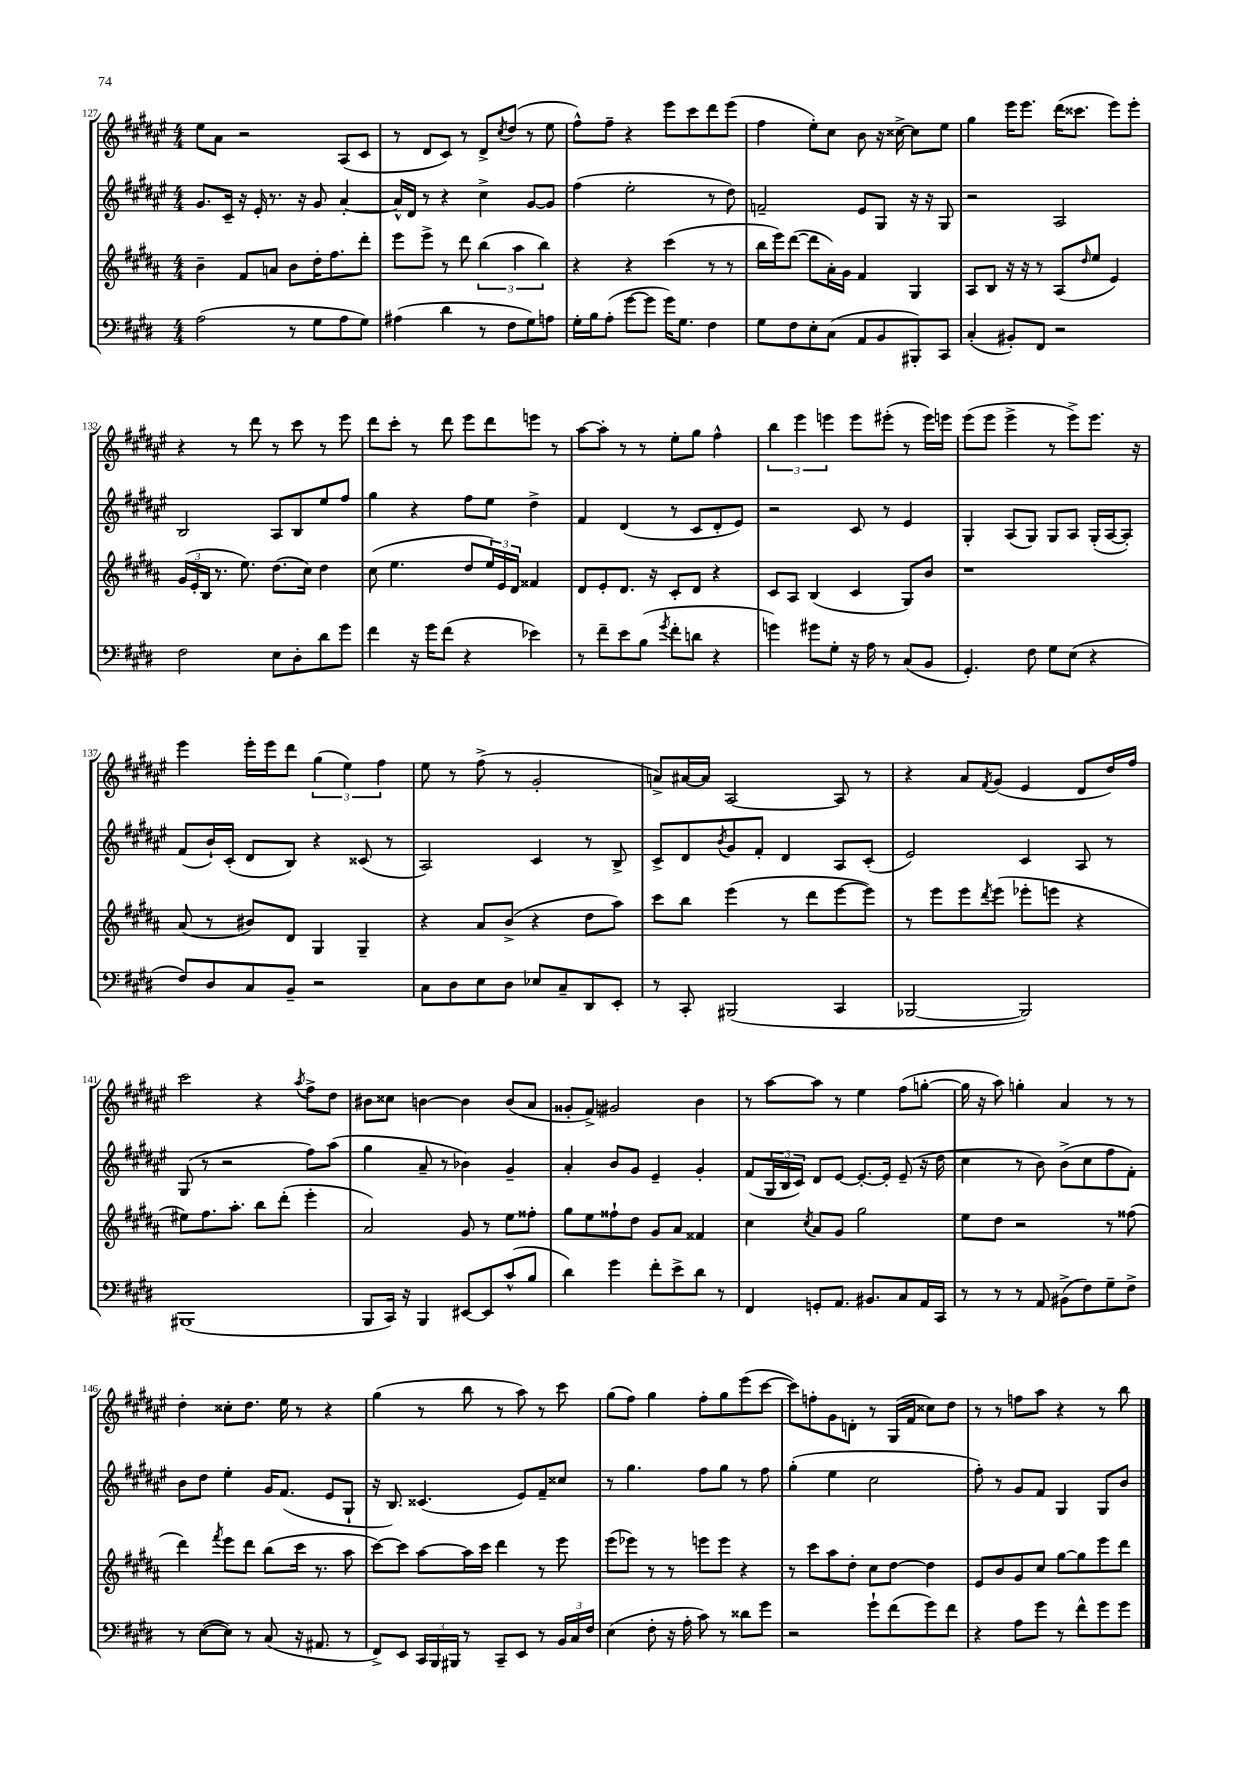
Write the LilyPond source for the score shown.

<<
\new StaffGroup <<
\new Staff = "s0" {
    \clef treble \key fis \major \numericTimeSignature \time 4/4
    eis''8 ais'8 r2 ais8( cis'8 |
    r8 dis'8 cis'8) r8 dis'8-> \acciaccatura { cis''8 } dis''8( r8 eis''8 |
    fis''8-^) fis''8-- r4 eis'''8 cis'''8 dis'''8 eis'''8( |
    fis''4 eis''8-.) cis''8 b'8 r16 cisis''16~-> cisis''8 eis''8 |
    gis''4 eis'''16 eis'''8. dis'''16( cisis'''8. eis'''8) eis'''8-. |
    r4 r8 dis'''8 r8 cis'''8 r8 eis'''8 |
    dis'''8 cis'''8-. r8 dis'''8 eis'''8 dis'''8 e'''8 r8 |
    ais''8~ ais''8-. r8 r8 eis''8-. gis''8 fis''4-^ |
    \tuplet 3/2 { b''4 eis'''4 e'''4 } e'''8 eis'''8-.( r8 eis'''16) e'''16 |
    eis'''8( eis'''8 eis'''4-> r8 eis'''8->) eis'''8. r16 |
    eis'''4 eis'''16-. eis'''16 dis'''8 \tuplet 3/2 { gis''4( eis''4) fis''4 } |
    eis''8 r8 fis''8->( r8 gis'2-. |
    a'8->) ais'16~ ais'16 ais2~ ais8 r8 |
    r4 ais'8 \acciaccatura { fis'8 } gis'8( eis'4 dis'8 dis''16) fis''16 |
    cis'''2 r4 \acciaccatura { ais''8 } fis''8-> dis''8 |
    bis'8 cisis''8 b'4~ b'4 b'8( ais'8 |
    gisis'8-. fis'8->) gis'2 b'4 |
    r8 ais''8~ ais''8 r8 eis''4 fis''8( g''8~-. |
    g''16 r16 ais''8) g''4-. ais'4 r8 r8 |
    dis''4-. cisis''8-. dis''8. eis''16 r8 r4 |
    gis''4( r8 b''8 r8 ais''8) r8 cis'''8 |
    gis''8( fis''8) gis''4 fis''8-. gis''8 eis'''8( cis'''8~ |
    cis'''8) f''8-. gis'8 d'8-. r8 gis16( fis'16 cisis''8) dis''8 |
    r8 r8 f''8 ais''8 r4 r8 b''8 \bar "|." |
}
\new Staff = "s1" {
    \clef treble \key fis \major \numericTimeSignature \time 4/4
    gis'8. cis'16-- r16 eis'16-. r8. r16 gis'8 ais'4~-. |
    ais'16-^ dis'16 r8 r4 cis''4-> gis'8~ gis'8 |
    fis''4( eis''2-. r8 dis''8) |
    f'2-- eis'8 gis8 r16 r16 gis8 |
    r2 ais2 |
    b2 ais8 b8 eis''8 fis''8 |
    gis''4 r4 fis''8 eis''8 dis''4-> |
    fis'4 dis'4( r8 cis'8 dis'8-. eis'8) |
    r2 cis'8 r8 eis'4 |
    gis4-. ais8( gis8) gis8 ais8 gis16-.( ais16~ ais8-.) |
    fis'8( b'16-!) cis'16-.( dis'8 b8) r4 cisis'8( r8 |
    ais2) cis'4 r8 b8-> |
    cis'8-> dis'8 \acciaccatura { b'8 } gis'8 fis'8-. dis'4 ais8 cis'8-.( |
    eis'2) cis'4 ais8 r8 |
    gis8( r8 r2 fis''8) ais''8( |
    gis''4 ais'8-- r8 bes'4) gis'4-- |
    ais'4-. b'8 gis'8 eis'4-- gis'4-. |
    fis'8( \tuplet 3/2 { gis16 b16 cis'16) } dis'8 eis'8~ eis'8.~-. eis'16-. eis'8--( r16 dis''16 |
    cis''4 r8 b'8) b'8->( cis''8 fis''8 fis'8-.) |
    b'8 dis''8 eis''4-. gis'16 fis'8.( eis'8 gis8-! |
    r16 b8.) cisis'4.( eis'8) fis'8-- cisis''8 |
    r8 gis''4. fis''8 gis''8 r8 fis''8 |
    gis''4-.( eis''4 cis''2 |
    fis''8-.) r8 gis'8 fis'8 gis4 gis8 b'8 \bar "|." |
}
\new Staff = "s2" {
    \clef treble \key b \major \numericTimeSignature \time 4/4
    b'4-- fis'8 a'8 b'8 dis''16-. fis''8. dis'''8-. |
    e'''8 e'''8-> r8 dis'''8 \tuplet 3/2 { b''4( ais''4 b''4) } |
    r4 r4 cis'''4( r8 r8 |
    b''16 e'''16) dis'''8~( dis'''8 ais'16-.) gis'16 fis'4 gis4 |
    ais8 b8 r16 r16 r8 ais8( \grace { dis''16 } e''8 e'4) |
    \tuplet 3/2 { gis'16( e'16-. b16 } r8. e''8.) dis''8.( cis''16) dis''4 |
    cis''8( e''4. dis''8 \tuplet 3/2 { e''16) e'16 dis'16 } fisis'4 |
    dis'8 e'8-. dis'8. r16 cis'8-. dis'8 r4 |
    cis'8 ais8 b4( cis'4 gis8) b'8 |
    r1 |
    ais'8( r8 bis'8) dis'8 gis4 gis4-- |
    r4 ais'8 b'8->( r4 dis''8 ais''8) |
    cis'''8 b''8 e'''4( r8 dis'''8 e'''8~ e'''8) |
    r8 e'''8 e'''8 \acciaccatura { dis'''8 } e'''8( ees'''8-. e'''8 r4 |
    eis''8) fis''8. ais''8.-. b''8 dis'''8-.( e'''4-. |
    ais'2) gis'8 r8 e''8 fisis''8-. |
    gis''8 e''8 fisis''8-! dis''8 gis'8 ais'8 fisis'4 |
    cis''4 \acciaccatura { cis''8 } ais'8 gis'8 gis''2 |
    e''8 dis''8 r2 r8 fisis''8( |
    dis'''4) \acciaccatura { fis'''8 } e'''8 dis'''8 b''8( cis'''16 r8. ais''8 |
    cis'''8~) cis'''8 ais''8~ ais''16 cis'''16 dis'''4 r8 e'''8 |
    e'''8( ees'''8) r8 r8 e'''8 e'''8 r4 |
    r8 cis'''8 ais''8 dis''8-. cis''8 dis''8~ dis''4 |
    e'8 b'8 gis'8 cis''8 gis''8~ gis''8 e'''8 dis'''8 \bar "|." |
}
\new Staff = "s3" {
    \clef bass \key e \major \numericTimeSignature \time 4/4
    a2( r8 gis8 a8 gis8) |
    ais4( dis'4 r8 fis8 gis8) a8 |
    gis16-. b16 a8-.( gis'8~ gis'8 gis'16) gis8. fis4 |
    gis8 fis8 e8-. cis8( a,8 b,8 bis,,8-.) cis,8 |
    cis4-.( bis,8-.) fis,8 r2 |
    fis2 e8 dis8-. dis'8 gis'8 |
    fis'4 r16 gis'16 fis'8( r4 ees'4) |
    r8 fis'8-- e'8 b8( \acciaccatura { gis'8 } fis'8-. d'8 r4 |
    g'4) gis'8 gis8-. r16 a16 r8 cis8( b,8 |
    gis,4.-.) fis8 gis8 e8( r4 |
    fis8) dis8 cis8 b,8-- r2 |
    cis8 dis8 e8 dis8 ees8 cis8-- dis,8 e,8-. |
    r8 cis,8-. bis,,2( cis,4 |
    bes,,2~ bes,,2) |
    bis,,1( |
    b,,8 cis,16) r16 b,,4 eis,8~ eis,8 cis'8-^( b8 |
    dis'4) gis'4 fis'8-. e'8-> dis'8 r8 |
    fis,4 g,8-. a,8. bis,8. cis8 a,16 cis,16 |
    r8 r8 r8 a,8 bis,8->( fis8) gis8-- fis8-> |
    r8 e8~( e8) r8 cis8( r16 ais,8. r8 |
    fis,8->) e,8 \tuplet 3/2 { cis,16 b,,16 bis,,16 } r8 cis,8-- e,8 r8 \tuplet 3/2 { b,16 cis16 fis16 } |
    e4( fis8-. r16 a16-. cis'8) r8 disis'8 gis'8 |
    r2 gis'8-! fis'8( gis'8) fis'8 |
    r4 a8 gis'8 r8 fis'8-^ gis'8 gis'8 \bar "|." |
}
>>
>>
\layout { \context { \Score currentBarNumber = #127 } }
